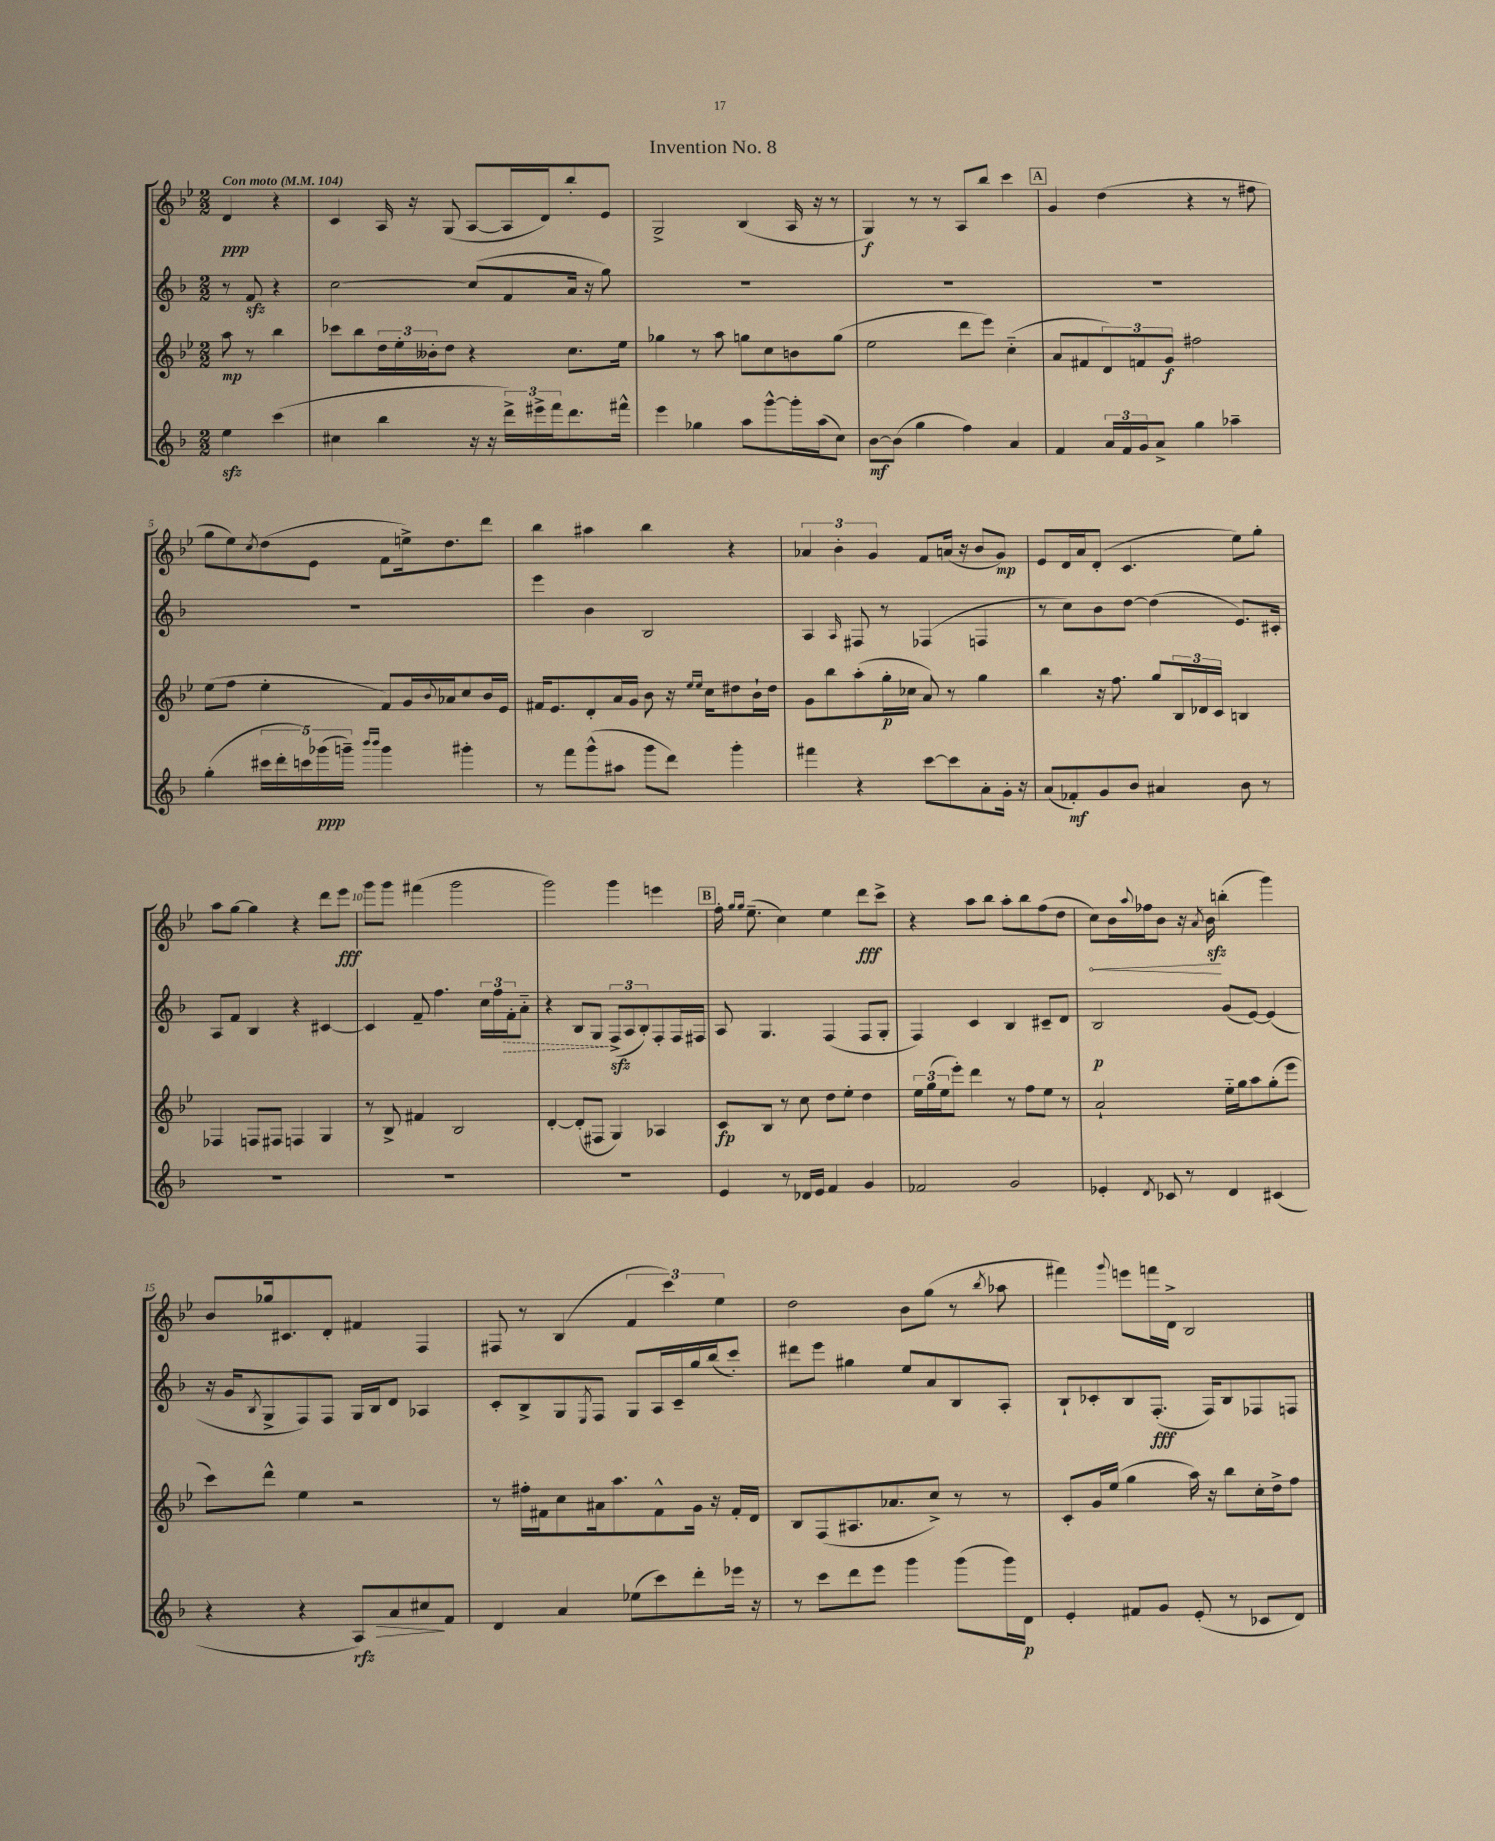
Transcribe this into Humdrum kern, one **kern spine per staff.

**kern	**kern	**kern	**kern
*staff4	*staff3	*staff2	*staff1
*clefG2	*clefG2	*clefG2	*clefG2
*k[b-]	*k[b-e-]	*k[b-]	*k[b-e-]
*M2/2	*M2/2	*M2/2	*M2/2
*MM104	*MM104	*MM104	*MM104
4ee\	8aa\	8r	4d/
.	8r	8f/	.
(4ccc\	4bb-\	4r	4r
=	=	=	=
4cc#\	8ccc-\L	[2cc\	4c/
.	8bb-\	.	.
4bb-\	24dd\L	.	16A/
.	24ee-'\	.	.
.	.	.	16r
.	24b--'\J	.	.
.	8dd\J	.	(8G/
16r	4r	(8cc/]L	[8A/L
16r	.	.	.
24ddd^\LL)	.	8f/	16A/]L
24eee#^\	.	.	.
.	.	.	16d/J)
24fff\J	.	.	.
8.ddd\	8.cc\L	16a/Jk	8bb-'/
.	.	16r	.
.	.	8gg\)	8e-/J
16fff#^^\Jk	16ee-\Jk	.	.
=	=	=	=
4eee\	4gg-\	1r	2G^/
4gg-\	8r	.	.
.	8aa\	.	.
8aa\L	8gg\L	.	(4B-/
[8ggg^^\	8cc\	.	.
16ggg'\]L	8b\	.	16A/
(16aa\J	.	.	16r
8cc\J)	(8gg\J	.	8r
=	=	=	=
[8b-\L	2ee-\	1r	4G/)
(8b-\]J	.	.	.
4gg\	.	.	8r
.	.	.	8r
4ff\)	8ddd\L	.	8A/L
.	8eee-\J)	.	8bb-/J
4a/	(4cc'~\	.	4ccc\
=	=	=	=
4f/	8a/L	1r	4g/
.	8f#/	.	.
24a/LL	12d/)	.	(4dd\
24f/	.	.	.
24g/J	12f/	.	.
8a^/J	.	.	.
.	12g/J	.	.
4gg\	2ff#\	.	4r
4aa-~\	.	.	8r
.	.	.	8ff#\
=	=	=	=
(4gg'\	(8ee-\L	1r	8gg\L
.	8ff\J	.	8ee-\)
.	.	.	8qcc/
20ccc#\LL	4ee-'\	.	(8dd\
20ddd'\	.	.	.
20ccc\)	.	.	.
.	.	.	8e-\J
(20ggg-\	.	.	.
20ggg~\JJ)	.	.	.
16qqbbb-/LL	.	.	.
16qqbbb-/JJ	.	.	.
4ggg\	8f/L)	.	8f\L
.	16g/L	.	16ee^\k)
.	8qqb-/	.	.
.	16a-/J	.	8.dd\
4ggg#'\	8cc/	.	.
.	16b-/L	.	8ddd\J
.	16e-/JJ	.	.
=	=	=	=
8r	16f#/LK	4eee\	4bb-\
.	8.e-/	.	.
8fff\L	.	.	.
(8ggg^^\	8d'/	4b-\	4aa#\
8aa#\J	16a/L	.	.
.	16g/JJ	.	.
8ggg\L	8b-\	2B-/	4bb-\
8ddd\J)	16r	.	.
.	16qqee-/LL	.	.
.	16qqee-/JJ	.	.
.	16cc\LK	.	.
4ggg'\	8dd#\	.	4r
.	16b-`\L	.	.
.	16dd#\JJ	.	.
=	=	=	=
4fff#\	8g\L	4A/	6a-/
.	8bb-\	.	.
.	.	.	6b-'\
.	.	16qqA/	.
4r	(8aa'\	8F#/	.
.	.	.	6g/
.	16gg'\L	8r	.
.	16cc-\JJ	.	.
[8ccc\L	8a/)	(4F-/	8f/L
8ccc\]	8r	.	(16a/Jk
.	.	.	16r
8a'\	4gg\	4F/	8b-/L
16g'\Jk	.	.	8g/J)
16r	.	.	.
=	=	=	=
(8a/L	4bb-\	8r	8e-/L
8f-'/)	.	8cc\L)	16d/L
.	.	.	16a/J
8g/	16r	8b-\	(8d'/J
.	8.ff\	.	.
8b-/J	.	[8dd\J	4.c/
4a#/	8gg/L	(4dd\]	.
.	24B-/L	.	.
.	24d-/	.	.
.	24c/JJ	.	.
8b-\	4B/	8.e/L)	8ee-\L)
8r	.	.	8gg'\J
.	.	16c#'/Jk	.
=	=	=	=
1r	4F-/	8A/L	8aa\L
.	.	8f/J	[8gg\J
.	8F/L	4B-/	4gg\]
.	8F#/J	.	.
.	4F/	4r	4r
.	4G/	[4c#/	8ddd\L
.	.	.	8eee-\J
=	=	=	=
1r	8r	4c#/]	8ggg\L
.	8B-^/	.	8ggg\J
.	4f#/	8f~/	(4fff#\
.	.	4.ff\	.
.	2B-/	.	2ggg\
.	.	24cc\LL	.
.	.	24ff\	.
.	.	24f'\J	.
.	.	8a'~\J	.
=	=	=	=
1r	[4d'/	4r	2ggg\)
.	(8d'/]L	8B-/L	.
.	8F#/J	8G/J	.
.	4G/)	(12F^/L	4ggg\
.	.	12A/	.
.	.	12B-'/)	.
.	4A-/	8F'/	4eee\
.	.	16F/L	.
.	.	16F#/JJ	.
=	=	=	=
4e/	8c/L	8A/	16ff'\
.	.	.	16qqgg/LL
.	.	.	16qqgg/JJ
.	.	.	(8.ee-~\
.	8B-/J	4.G/	.
8r	8r	.	4cc\)
16d-/LL	8cc\	.	.
16e/JJ	.	.	.
4f/	8dd\L	(4F/	4ee-\
.	8ee-'\J	.	.
4g/	4dd\	8F/L	8ddd\L
.	.	8G'/J	8ccc^\J
=	=	=	=
2f-/	24ee-\LL	4F/)	4r
.	(24gg\	.	.
.	24ee-\J	.	.
.	8eee-'\J)	.	.
.	4ddd\	4c/	8aa\L
.	.	.	8bb-\J
2g/	8r	4B-/	8aa'\L
.	8ff\L	.	8bb-\
.	8ee-\J	8c#~/L	(8ff\
.	8r	8d/J	8dd\J
=	=	=	=
4e-'/	2a`/	2B-/	8cc\L)
.	.	.	16b-\L
.	.	.	8qqaa/
.	.	.	16ff-\J
8qd/	.	.	.
8c-/	.	.	8b-\J
8r	.	.	16r
.	.	.	8qa/
.	.	.	16b-\
4d/	16ee-'~\LL	(8g/L	(4bb'\
.	16gg\J	.	.
.	8aa\	[8e/J)	.
(4c#/	(8gg'\	(4e/]	4ggg\)
.	8eee-\J	.	.
=	=	=	=
4r	8ccc\L)	16r	8b-/L
.	.	16g/LK	.
.	.	8qB-/	.
.	8ddd^^\J	8G^/	16gg-/k
.	.	.	8.c#/
4r	4ee-\	8F/)	.
.	.	8F/J	8d'/J
8A/L)	2r	16G/LL	4f#/
.	.	16B-/J	.
8a/	.	8d/J	.
8cc#/	.	4A-/	4F/
8f/J	.	.	.
=	=	=	=
4d/	8r	8c'/L	8F#/
.	16ff#'\LL	8B-^/	8r
.	16f#\J	.	.
4a/	8cc\	8G/	(4B-/
.	.	8qE/	.
.	16a#\k	8F/J	.
.	8.aa\	.	.
(8ee-\L	.	8G/L	6f/
8ccc\)	8f#^^\	16A/L	.
.	.	.	6ccc\)
.	.	16c~/	.
8ddd'\	16g\Jk	16gg/	.
.	16r	(16bb-/J	.
.	.	.	6ee-\
16eee-\Jk	16f#'/LL	8ccc'/J)	.
16r	16d/JJ	.	.
=	=	=	=
8r	8B-/L	8ddd#\L	2dd\
8ccc\L	(8F/	8eee\J	.
8ddd\	8.A#/	4gg#\	.
8eee\J	.	.	.
.	8.a-/	.	.
4ggg\	.	8ee/L	8b-\L
.	8cc^/J)	8a/	(8gg\J
(8ggg\L	8r	8B-/	8r
.	.	.	8qbb-/
16ggg\L)	8r	8A'/J	8aa-\
16d\JJ	.	.	.
=	=	=	=
4e'/	8c'/L	8B-`/L	4fff#\)
.	16g/L	8c-'/	.
.	(16ee-/JJ	.	.
.	.	.	8qqggg/
8f#/L	4gg\	8B-/	8eee\L
8g/J	.	(8.F'/J	16fff\L
.	.	.	16d^\JJ
(8e'/	16aa\)	.	2B-/
.	16r	16F/LK)	.
8r	8bb-\L	8B-/	.
8c-/L	16cc'\L	8F-/	.
.	16dd^\J	.	.
8d/J)	8ff\J	8F/J	.
==	==	==	==
*-	*-	*-	*-
